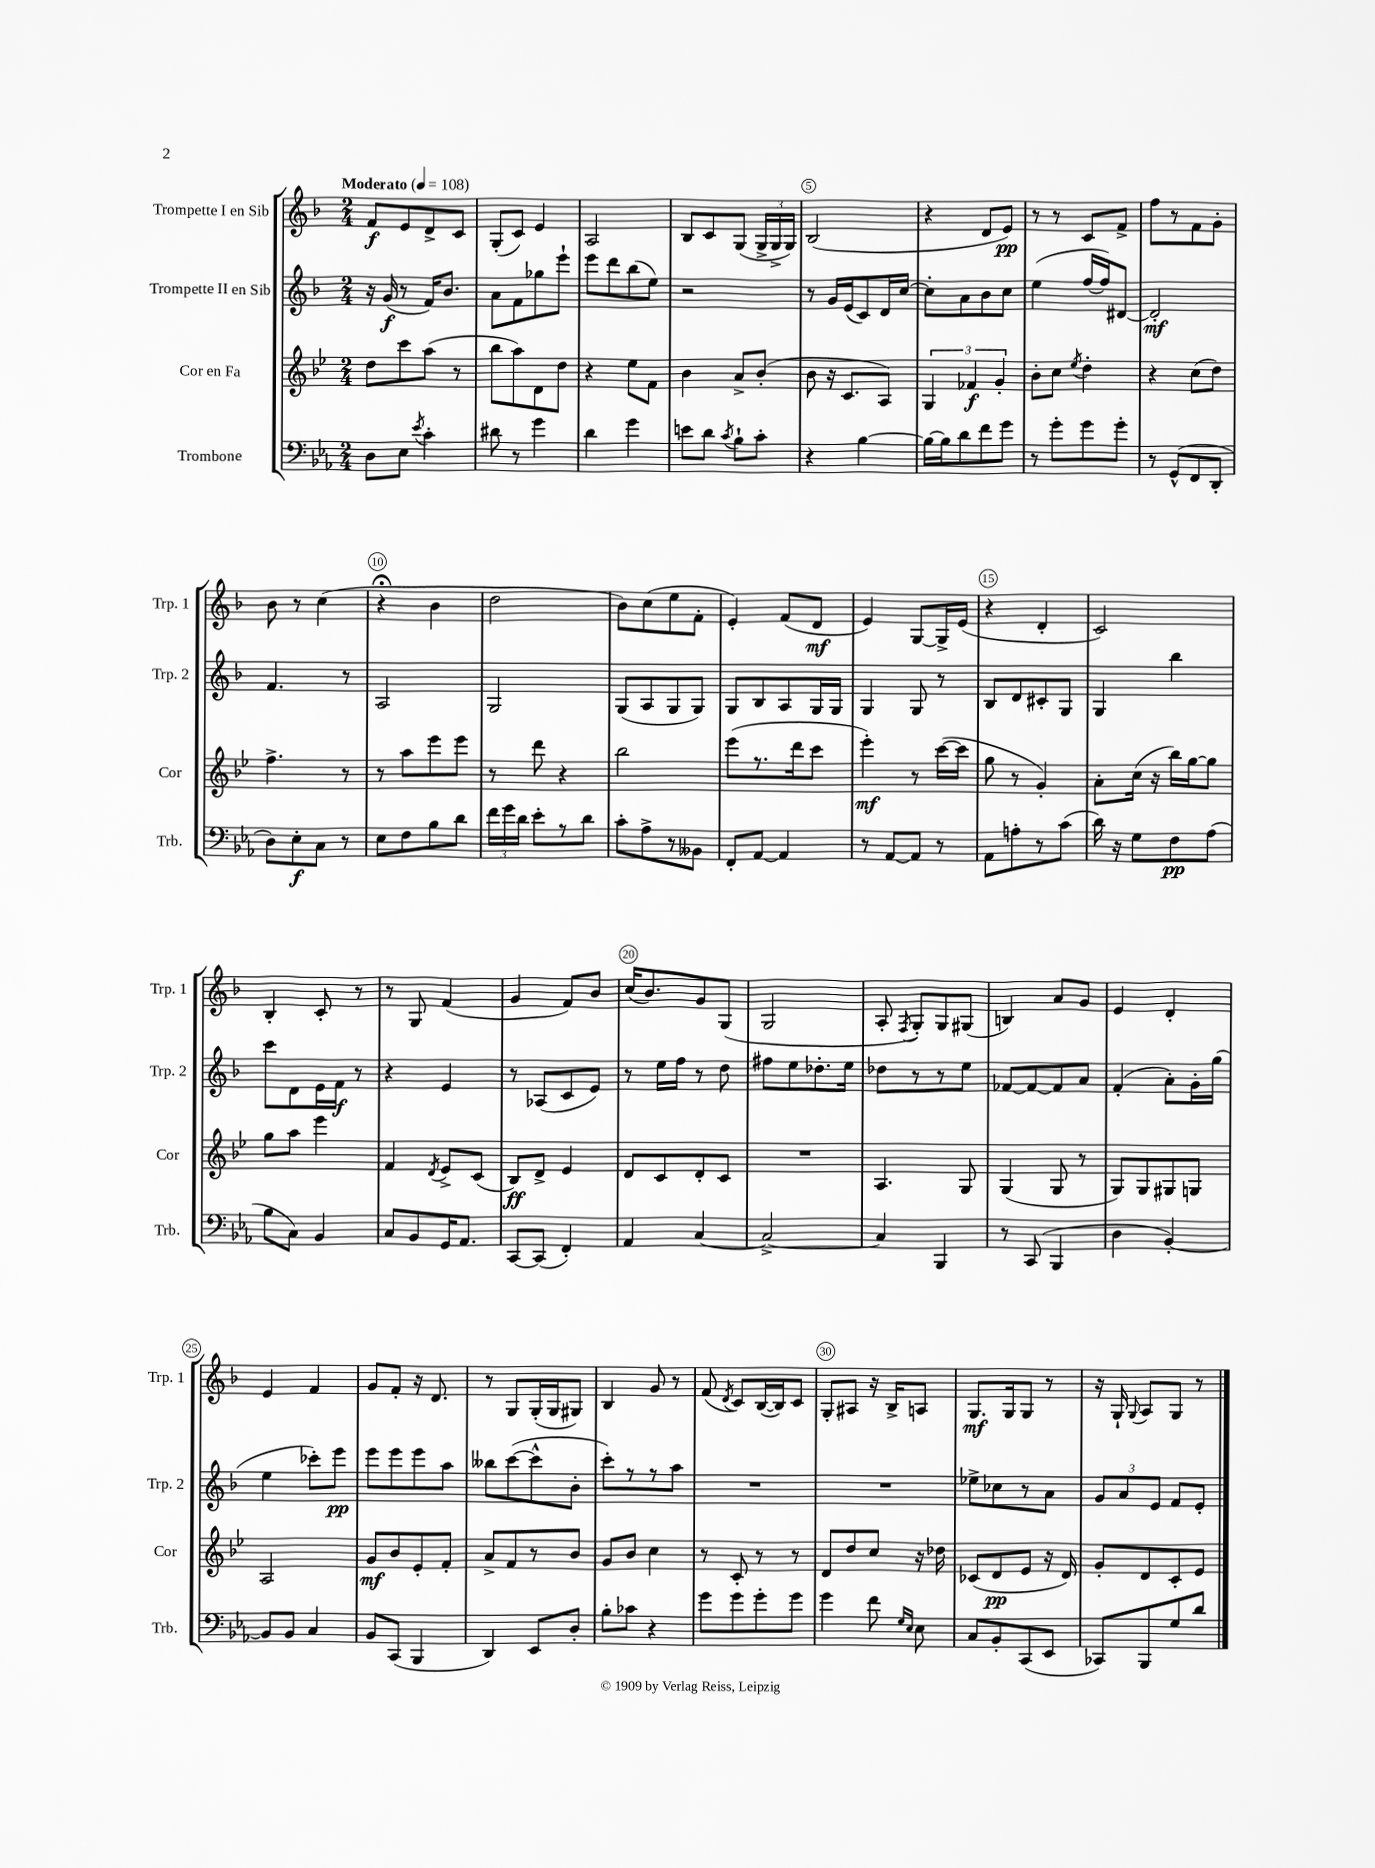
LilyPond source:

<<
\new StaffGroup <<
\new Staff = "s0" \with { instrumentName = "Trompette I en Sib" shortInstrumentName = "Trp. 1" } {
    \clef treble \key f \major \numericTimeSignature \time 2/4 \tempo "Moderato" 4 = 108
    \autoBeamOff f'8[\f e'8 d'8-> c'8] |
    g8[-.( c'8]) e'4 |
    a2 |
    bes8[ c'8 g8]( \tuplet 3/2 { g16[-> g16-> g16]) } |
    bes2( |
    r4 d'8[ e'8]\pp) |
    r8 r8 c'8[ f'8]-> |
    f''8[ r8 f'8 g'8]-. |
    bes'8 r8 c''4( |
    r4\fermata bes'4 |
    d''2 |
    bes'8[) c''8( e''8 f'8]-. |
    e'4-.) f'8[( d'8]\mf |
    e'4) g8[~ g16-> e'16]( |
    r4 d'4-. |
    c'2) |
    bes4-. c'8-. r8 |
    r8 g8 f'4( |
    g'4 f'8[) bes'8] |
    c''16[( bes'8.) g'8 g8]( |
    g2 |
    a8-. \acciaccatura { f8 } g8[-.) g8 gis8]( |
    b4) a'8[ g'8] |
    e'4 d'4-. |
    e'4 f'4 |
    g'8[ f'8]-. r16 d'8. |
    r8 g8[ g16-.( g16 gis8]) |
    bes4 g'8 r8 |
    f'8( \acciaccatura { d'8 } c'8[) bes16~( bes16) c'8] |
    g8[-. ais8] r16 bes16[-> a8] |
    g8.[\mf g16 g8] r8 |
    r16 g16-! \appoggiatura { g8 } a8[ g8] r8 \bar "|." |
}
\new Staff = "s1" \with { instrumentName = "Trompette II en Sib" shortInstrumentName = "Trp. 2" } {
    \clef treble \key f \major \numericTimeSignature \time 2/4
    \autoBeamOff r16 g'16\f( r8 f'16[) bes'8.] |
    a'8[ f'8 ges''8 e'''8]-! |
    e'''8[ d'''8 bes''8( e''8]) |
    r2 |
    r8 g'16[ e'16( c'8) d'16 c''16]~ |
    c''8[-. a'8 bes'8 c''8] |
    e''4( f''16[~ f''16) dis'8]~ |
    dis'2-.\mf |
    f'4. r8 |
    a2 |
    g2 |
    g8[( a8 g8 g8]) |
    g8[ bes8 a8 g16 g16] |
    g4 g8 r8 |
    bes8[ d'8 cis'8-. g8] |
    g4 bes''4 |
    c'''8[ d'8 e'16 f'16]\f r8 |
    r4 e'4 |
    r8 aes8[( c'8 e'8]) |
    r8 e''16[ f''16] r8 d''8 |
    fis''8[ e''8 des''8.-. e''16] |
    des''8[ r8 r8 e''8] |
    fes'8[~ fes'8~ fes'8 a'8] |
    f'4-.( a'8[-.) g'16-. g''16]( |
    e''4 ces'''8[-.) e'''8]\pp |
    e'''8[ e'''8 e'''8 a''8] |
    beses''8[ c'''8~( c'''8-^ bes'8]-. |
    c'''8[-.) r8 r8 a''8] |
    R2 |
    R2 |
    ees''8[-> ces''8 r8 a'8] |
    \tuplet 3/2 { g'8[ a'8 e'8] } f'8[ e'8]-. \bar "|." |
}
\new Staff = "s2" \with { instrumentName = "Cor en Fa" shortInstrumentName = "Cor" } {
    \clef treble \key bes \major \numericTimeSignature \time 2/4
    \autoBeamOff d''8[ c'''8 a''8]( r8 |
    bes''8[ a''8) d'8 d''8] |
    r4 ees''8[ f'8] |
    bes'4 a'8[-> bes'8]-.( |
    bes'8 r16 c'8.[ a8]) |
    \tuplet 3/2 { g4 fes'4\f g'4-. } |
    bes'8[-. c''8] \acciaccatura { ees''8 } d''4-. |
    r4 c''8[( d''8]) |
    f''4.-> r8 |
    r8 a''8[ ees'''8 ees'''8] |
    r8 d'''8 r4 |
    bes''2 |
    ees'''8[( r8. d'''16 c'''8] |
    ees'''4-.\mf) r8 c'''16[~( c'''16] |
    g''8 r8 g'4-.) |
    a'8[-. c''16]( r16 bes''16[) g''16~ g''8] |
    g''8[ a''8] ees'''4 |
    f'4 \acciaccatura { d'8 } ees'8[-> c'8]( |
    bes8[\ff) d'8]-> ees'4 |
    d'8[ c'8 d'8-. c'8] |
    R2 |
    a4. g8 |
    g4( g8 r8 |
    g8[) g8 gis8 g8] |
    a2 |
    g'8[\mf bes'8 ees'8-. f'8]-. |
    a'8[-> f'8 r8 bes'8] |
    g'8[ bes'8] c''4 |
    r8 c'8-. r8 r8 |
    d'8[ d''8 c''8] r16 des''16 |
    ces'8[( d'8\pp ees'8] r16 d'16) |
    g'8[-. d'8 c'8-. ees'8] \bar "|." |
}
\new Staff = "s3" \with { instrumentName = "Trombone" shortInstrumentName = "Trb." } {
    \clef bass \key ees \major \numericTimeSignature \time 2/4
    \autoBeamOff d8[ ees8] \acciaccatura { ees'8 } c'4-. |
    dis'8 r8 g'4 |
    d'4 g'4 |
    e'8[ d'8] \acciaccatura { c'8 } bes8[-! c'8]-. |
    r4 bes4~ |
    bes16[~ bes16 d'8 f'8 g'8] |
    r8 g'8[-. g'8 g'8]-. |
    r8 g,8[-^( f,8 d,8]-. |
    d8[) ees8-.\f c8] r8 |
    ees8[ f8 bes8 d'8] |
    \tuplet 3/2 { f'16[ g'16 d'16] } ees'8[-. r8 d'8] |
    c'8[-. aes8-> r8 beses,8] |
    f,8[-. aes,8]~ aes,4 |
    r8 aes,8[~ aes,8] r8 |
    aes,8[ a8-. r8 c'8]( |
    d'16) r16 g8[ f8\pp aes8]( |
    bes8[ c8]) bes,4 |
    c8[ bes,8 g,16 aes,8.] |
    c,8[~ c,8]( f,4-.) |
    aes,4 c4~ |
    c2~-> |
    c4 bes,,4 |
    r8 c,8( bes,,4 |
    d4 bes,4~-.) |
    bes,8[ bes,8] c4 |
    bes,8[ c,8]( bes,,4 |
    d,4) ees,8[ d8]-. |
    bes8[-. ces'8] r4 |
    g'8[ g'8 g'8-. g'8] |
    g'4 f'8 \grace { g16[ ees16] } ees8 |
    c8[ bes,8-. c,8( ees,8] |
    ces,8[) bes,,8 g8 d'8] \bar "|." |
}
>>
>>
\layout { \context { \Score \override BarNumber.break-visibility = ##(#f #t #t) barNumberVisibility = #(every-nth-bar-number-visible 5) \override BarNumber.stencil = #(make-stencil-circler 0.1 0.3 ly:text-interface::print) } }
